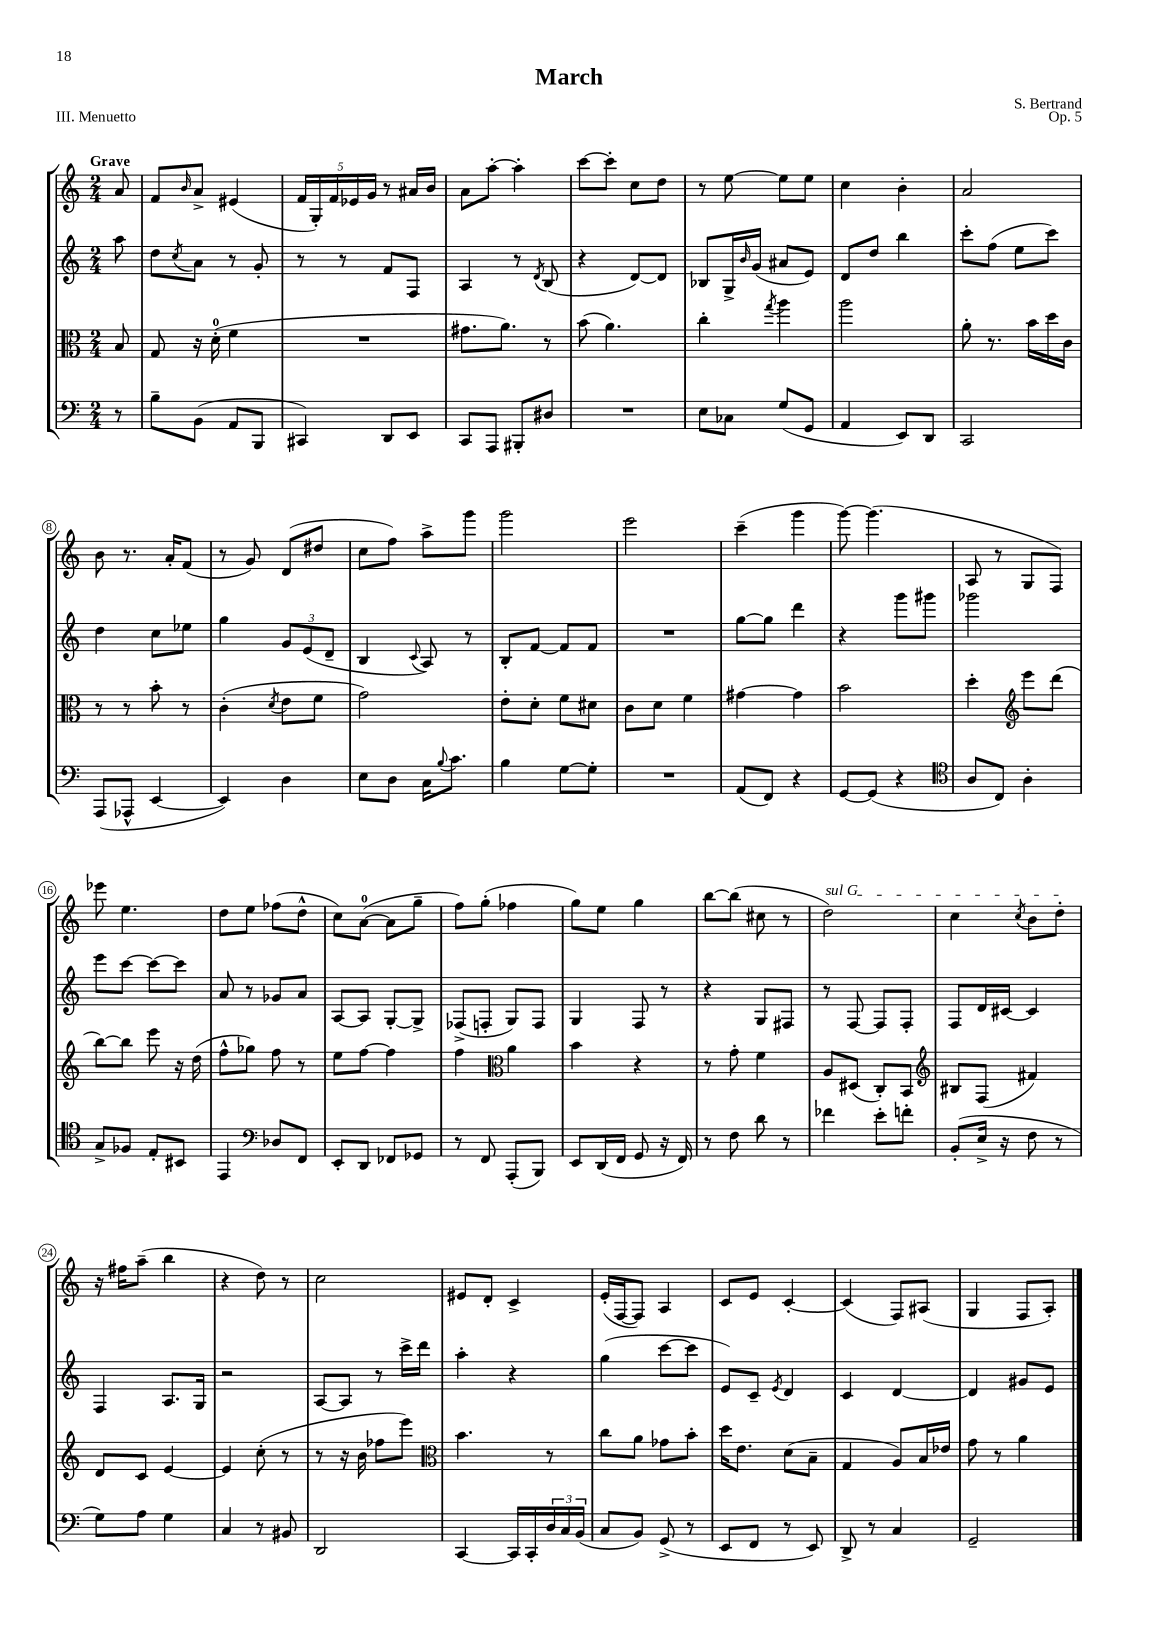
\header { title = "March" composer = "S. Bertrand" opus = "Op. 5" piece = "III. Menuetto" }
<<
\new StaffGroup <<
\new Staff = "s0" {
    \clef treble \key c \major \numericTimeSignature \time 2/4 \partial 8 \tempo "Grave"
    a'8 |
    f'8 \grace { b'16 } a'8-> eis'4( |
    \tuplet 5/4 { f'16 g16-.) f'16 ees'16 g'16 } r8 ais'16 b'16 |
    a'8 a''8~-. a''4-. |
    c'''8~ c'''8-. c''8 d''8 |
    r8 e''8~ e''8 e''8 |
    c''4 b'4-. |
    a'2 |
    b'8 r8. a'16-. f'8( |
    r8 g'8) d'8( dis''8 |
    c''8 f''8) a''8-> g'''8 |
    g'''2 |
    e'''2 |
    c'''4--( g'''4 |
    g'''8~) g'''4.( |
    a8 r8 g8 f8) |
    ees'''8 e''4. |
    d''8 e''8 fes''8( d''8-^ |
    c''8) a'8-0~( a'8 g''8-- |
    f''8) g''8-.( fes''4 |
    g''8) e''8 g''4 |
    b''8~ b''8( cis''8 r8 |
    \once \override TextSpanner.bound-details.left.text = \markup { \italic "sul G" } d''2\startTextSpan) |
    c''4 \acciaccatura { c''8 } b'8 d''8-.\stopTextSpan |
    r16 fis''16 a''8--( b''4 |
    r4 d''8) r8 |
    c''2 |
    eis'8 d'8-. c'4-> |
    e'16-.( f16~ f8) a4 |
    c'8 e'8 c'4~-. |
    c'4( f8) ais8( |
    g4 f8 a8-.) \bar "|." |
}
\new Staff = "s1" {
    \clef treble \key c \major \numericTimeSignature \time 2/4 \partial 8
    a''8 |
    d''8 \acciaccatura { c''8 } a'8 r8 g'8-. |
    r8 r8 f'8 f8 |
    a4 r8 \acciaccatura { d'8 } b8( |
    r4 d'8~) d'8 |
    bes8 g16-> \grace { b'16 } g'16( ais'8 e'8) |
    d'8 d''8 b''4 |
    c'''8-. f''8( e''8 c'''8) |
    d''4 c''8 ees''8 |
    g''4 \tuplet 3/2 { g'8 e'8( d'8-- } |
    b4 \appoggiatura { c'8 } a8) r8 |
    b8-. f'8~ f'8 f'8 |
    R2 |
    g''8~ g''8 d'''4 |
    r4 g'''8 gis'''8 |
    ges'''2 |
    e'''8 c'''8~ c'''8~ c'''8 |
    a'8 r8 ges'8 a'8 |
    a8~ a8 g8~-. g8-> |
    fes8->( f8-. g8) f8 |
    g4 f8 r8 |
    r4 g8 fis8 |
    r8 f8~ f8 f8-. |
    f8 d'16 cis'16~ cis'4 |
    f4 a8. g16 |
    r2 |
    a8~ a8 r8 c'''16-> d'''16 |
    a''4-. r4 |
    g''4( c'''8~ c'''8 |
    e'8) c'8-- \acciaccatura { e'8 } d'4 |
    c'4 d'4~ |
    d'4 gis'8 e'8 \bar "|." |
}
\new Staff = "s2" {
    \clef alto \key c \major \numericTimeSignature \time 2/4 \partial 8
    b8 |
    g8 r16 d'16-0-.( f'4 |
    R2 |
    gis'8. a'8.) r8 |
    b'8( a'4.) |
    c''4-. \acciaccatura { g''8 } a''4 |
    a''2 |
    a'8-. r8. b'16 d''16 c'16 |
    r8 r8 b'8-. r8 |
    c'4-.( \acciaccatura { d'8 } e'8 f'8 |
    g'2) |
    e'8-. d'8-. f'8 dis'8 |
    c'8 d'8 f'4 |
    gis'4~ gis'4 |
    b'2 |
    d''4-. \clef treble e'''8 d'''8( |
    b''8~) b''8 e'''8 r16 d''16( |
    f''8-^ ges''8) f''8 r8 |
    e''8 f''8~ f''4 |
    f''4 \clef alto a'4 |
    b'4 r4 |
    r8 g'8-. f'4 |
    a8 dis8( c8-.) b,8 |
    \clef treble bis8 f8( fis'4) |
    d'8 c'8 e'4~ |
    e'4 c''8-.( r8 |
    r8 r16 b'16 fes''8 e'''8) |
    \clef alto b'4. r8 |
    c''8 a'8 ges'8 b'8-. |
    d''16 e'8. d'8( b8-- |
    g4 a8) b16 ees'16 |
    g'8 r8 a'4 \bar "|." |
}
\new Staff = "s3" {
    \clef bass \key c \major \numericTimeSignature \time 2/4 \partial 8
    r8 |
    b8-- b,8( a,8 b,,8 |
    cis,4) d,8 e,8 |
    c,8 a,,8 bis,,8-. dis8 |
    R2 |
    e8 ces8 g8( g,8 |
    a,4 e,8) d,8 |
    c,2 |
    a,,8( aes,,8-^ e,4~ |
    e,4) d4 |
    e8 d8 c16 \appoggiatura { b8 } c'8. |
    b4 g8~ g8-. |
    R2 |
    a,8( f,8) r4 |
    g,8~ g,8( r4 |
    \clef tenor a8 c8) a4-. |
    g8-> fes8 e8-. bis,8 |
    e,4 \clef bass des8 f,8 |
    e,8-. d,8 fes,8 ges,8 |
    r8 f,8 a,,8-.( b,,8) |
    e,8 d,16( f,16 g,8 r16 f,16) |
    r8 f8 d'8 r8 |
    fes'4 e'8-. f'8-. |
    b,8-.( e16-> r16 f8 r8 |
    g8) a8 g4 |
    c4 r8 bis,8 |
    d,2 |
    c,4~ c,16 c,16-. \tuplet 3/2 { d16 c16 b,16( } |
    c8 b,8) g,8->( r8 |
    e,8 f,8 r8 e,8) |
    d,8-> r8 c4 |
    g,2-- \bar "|." |
}
>>
>>
\layout { \context { \Score \override BarNumber.stencil = #(make-stencil-circler 0.1 0.3 ly:text-interface::print) } }
